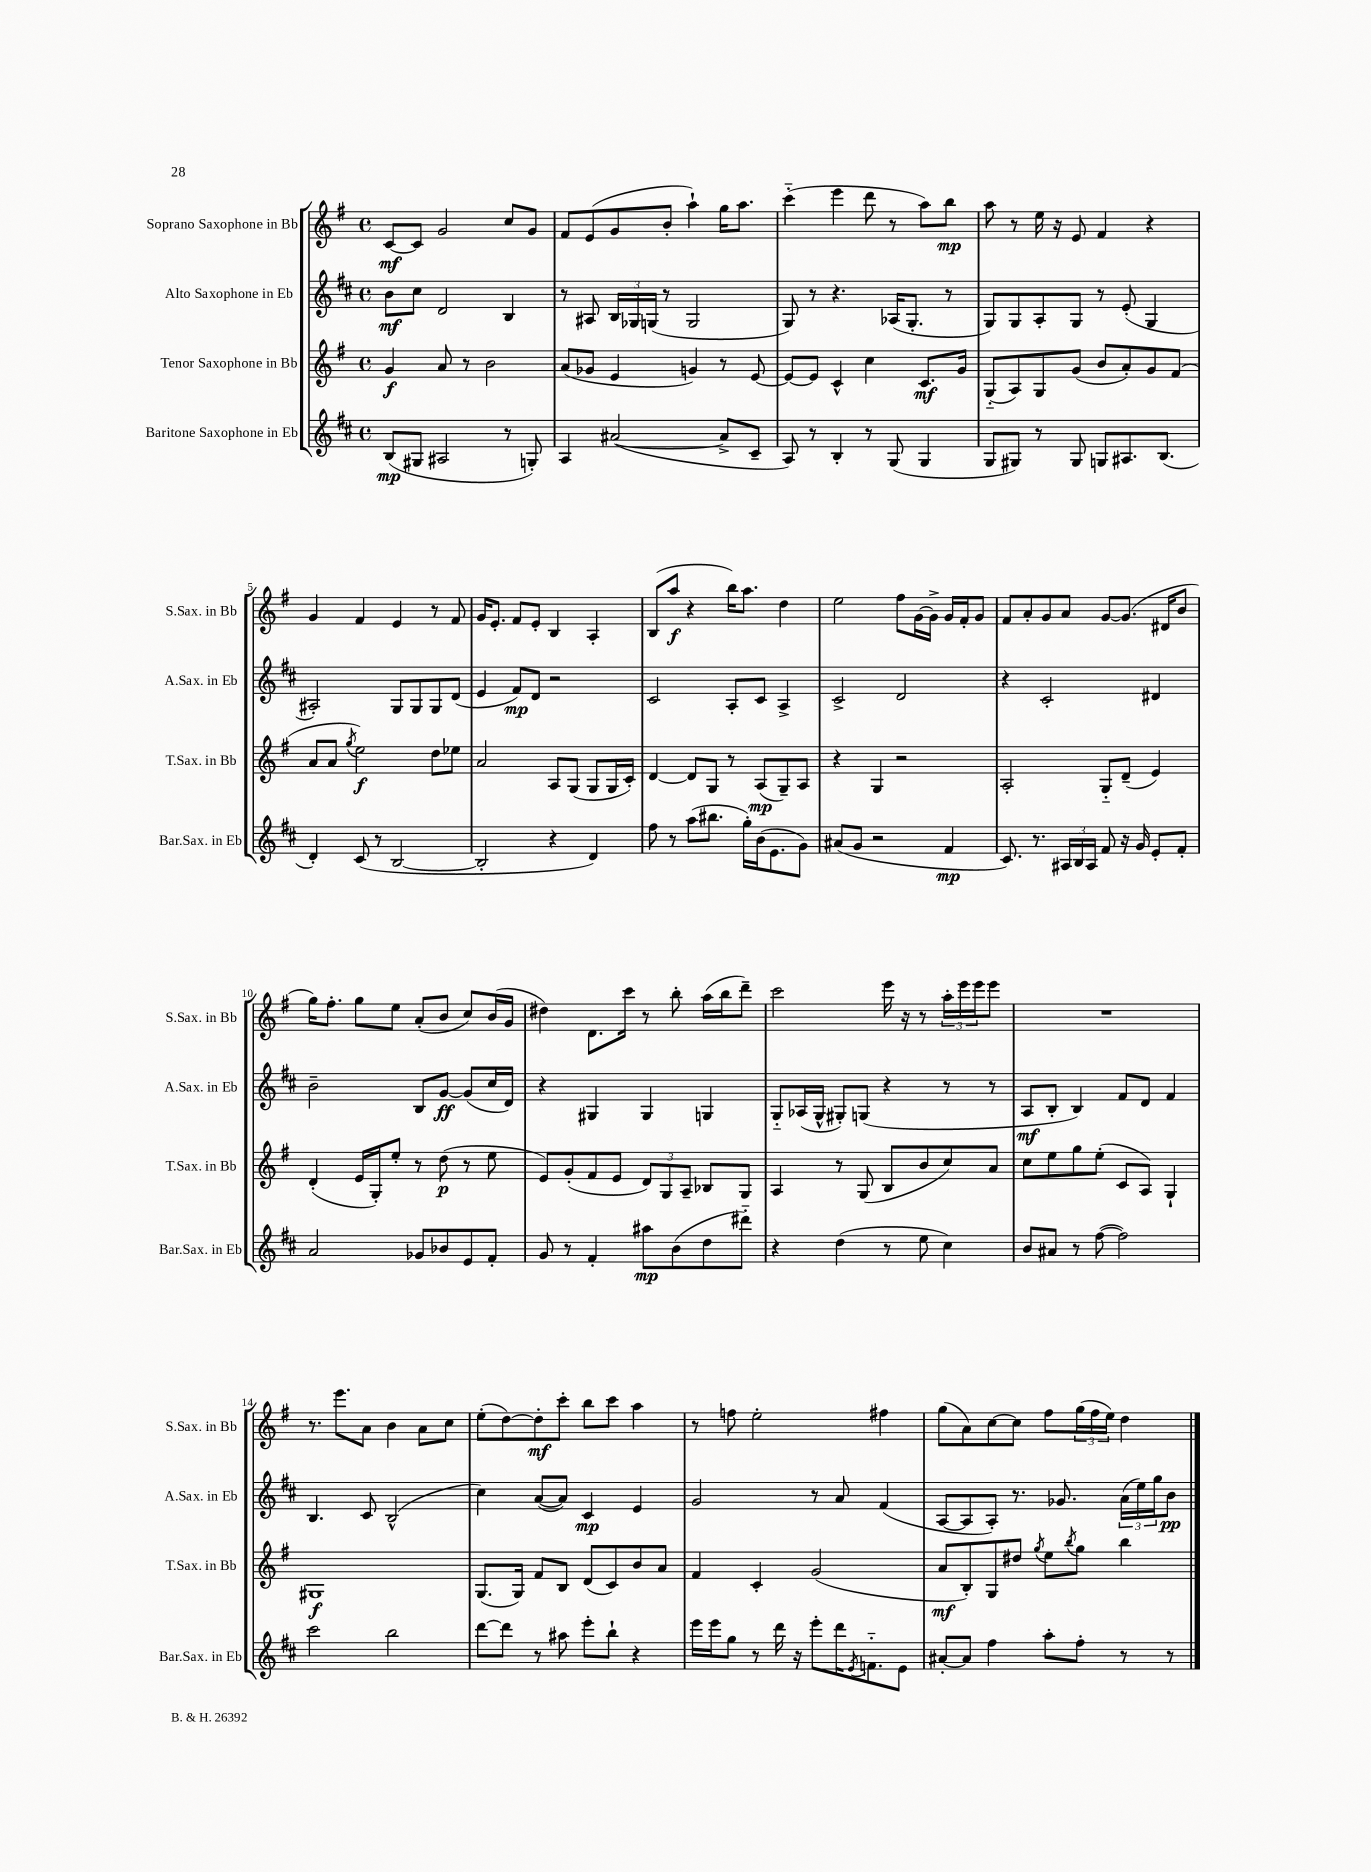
<<
\new StaffGroup <<
\new Staff = "s0" \with { instrumentName = "Soprano Saxophone in Bb" shortInstrumentName = "S.Sax. in Bb" } {
    \clef treble \key g \major \defaultTimeSignature \time 4/4
    c'8~\mf c'8 g'2 c''8 g'8 |
    fis'8 e'8( g'8 b'8-. a''4-!) g''16 a''8. |
    c'''4-_( e'''4 d'''8 r8 a''8) b''8\mp |
    a''8 r8 e''16 r16 e'8 fis'4 r4 |
    g'4 fis'4 e'4 r8 fis'8 |
    g'16 e'8.-. fis'8 e'8-. b4 a4-. |
    b8( a''8\f r4 b''16) a''8. d''4 |
    e''2 fis''8 g'16~ g'16-> g'16 fis'16-. g'8 |
    fis'8 a'8-. g'8 a'8 g'8~ g'8.( dis'16 b'8 |
    g''16) fis''8.-. g''8 e''8 a'8-.( b'8 c''8) b'16( g'16 |
    dis''4) d'8. c'''16 r8 b''8-. a''16( b''16 d'''8--) |
    c'''2 e'''16 r16 r8 \tuplet 3/2 { a''16-. e'''16 e'''16 } e'''8 |
    R1 |
    r8. e'''8. a'8 b'4 a'8 c''8 |
    e''8-.( d''8~) d''8-.\mf c'''8-. b''8 c'''8 a''4 |
    r8 f''8 e''2-. fis''4 |
    g''8( a'8) c''8~ c''8 fis''8 \tuplet 3/2 { g''16( fis''16 e''16) } d''4 \bar "|." |
}
\new Staff = "s1" \with { instrumentName = "Alto Saxophone in Eb" shortInstrumentName = "A.Sax. in Eb" } {
    \clef treble \key d \major \defaultTimeSignature \time 4/4
    b'8\mf cis''8 d'2 b4 |
    r8 ais8 \tuplet 3/2 { b16 ges16 g16( } r8 g2 |
    g8) r8 r4. aes16( g8.-. r8 |
    g8) g8 a8-. g8 r8 e'8-.( g4 |
    ais2-.) g8 g8 g8 d'8( |
    e'4 fis'8\mp) d'8 r2 |
    cis'2 a8-. cis'8 a4-> |
    cis'2-> d'2 |
    r4 cis'2-. dis'4 |
    b'2-- b8 g'8~\ff g'8( cis''16 d'16) |
    r4 gis4 gis4 g4 |
    g8-_ aes16( g16-^ gis8-.) g8( r4 r8 r8 |
    a8\mf b8-. b4) fis'8 d'8 fis'4 |
    b4. cis'8 b2-^( |
    cis''4) a'8~( a'8) cis'4\mp e'4 |
    g'2 r8 a'8 fis'4( |
    a8~ a8 a8-.) r8. ges'8. \tuplet 3/2 { a'16( e''16) g''16 } b'8\pp \bar "|." |
}
\new Staff = "s2" \with { instrumentName = "Tenor Saxophone in Bb" shortInstrumentName = "T.Sax. in Bb" } {
    \clef treble \key g \major \defaultTimeSignature \time 4/4
    g'4\f a'8 r8 b'2 |
    a'8( ges'8 e'4 g'4) r8 e'8~ |
    e'8~ e'8 c'4-^ c''4 c'8.\mf g'16 |
    g8-_( a8) g8 g'8( b'8 a'8-.) g'8 fis'8( |
    a'8 a'8 \acciaccatura { g''8 } e''2\f) d''8 ees''8 |
    a'2 a8 g8( g8 g16 c'16-.) |
    d'4~ d'8 g8 r8 a8\mp( g8--) a8 |
    r4 g4 r2 |
    a2-. g8-_ d'8--( e'4) |
    d'4-.( e'16 g16-.) e''8-. r8 d''8\p( r8 e''8 |
    e'8) g'8-.( fis'8 e'8 \tuplet 3/2 { d'8) g8 a8-- } bes8 g8 |
    a4 r8 g8( b8 b'8 c''8) a'8 |
    c''8 e''8 g''8 e''8-.( c'8 a8) g4-! |
    gis1\f |
    g8.( g16) fis'8 b8 d'8( c'8) b'8 a'8 |
    fis'4 c'4-. g'2( |
    a'8\mf b8-.) g8 dis''8 \acciaccatura { g''8 } e''8 \acciaccatura { b''8 } g''8 b''4 \bar "|." |
}
\new Staff = "s3" \with { instrumentName = "Baritone Saxophone in Eb" shortInstrumentName = "Bar.Sax. in Eb" } {
    \clef treble \key d \major \defaultTimeSignature \time 4/4
    b8\mp( gis8 ais2 r8 g8-.) |
    a4 ais'2~( ais'8-> cis'8-- |
    a8) r8 b4-. r8 g8( g4 |
    g8 gis8) r8 gis8 g8 ais8. b8.( |
    d'4-.) cis'8( r8 b2~ |
    b2-. r4 d'4) |
    fis''8 r8 a''8( bis''8. g''16-.) b'16( e'8. g'8) |
    ais'8( g'8 r2 fis'4\mp |
    cis'8.) r8. \tuplet 3/2 { ais16 b16 ais16 } fis'8 r16 g'16 e'8-. fis'8-. |
    a'2 ges'8 bes'8 e'8 fis'8-. |
    g'8 r8 fis'4-. ais''8\mp b'8( d''8 dis'''8-_) |
    r4 d''4( r8 e''8 cis''4) |
    b'8 ais'8 r8 fis''8~( fis''2) |
    cis'''2 b''2 |
    d'''8~ d'''8 r8 ais''8 e'''8-. b''8-! r4 |
    e'''16 e'''16 g''8 r8 d'''16 r16 e'''8-. d'''16 \acciaccatura { e'8 } f'8.-_ e'8 |
    ais'8~-. ais'8 fis''4 a''8-. fis''8-. r8 r8 \bar "|." |
}
>>
>>
